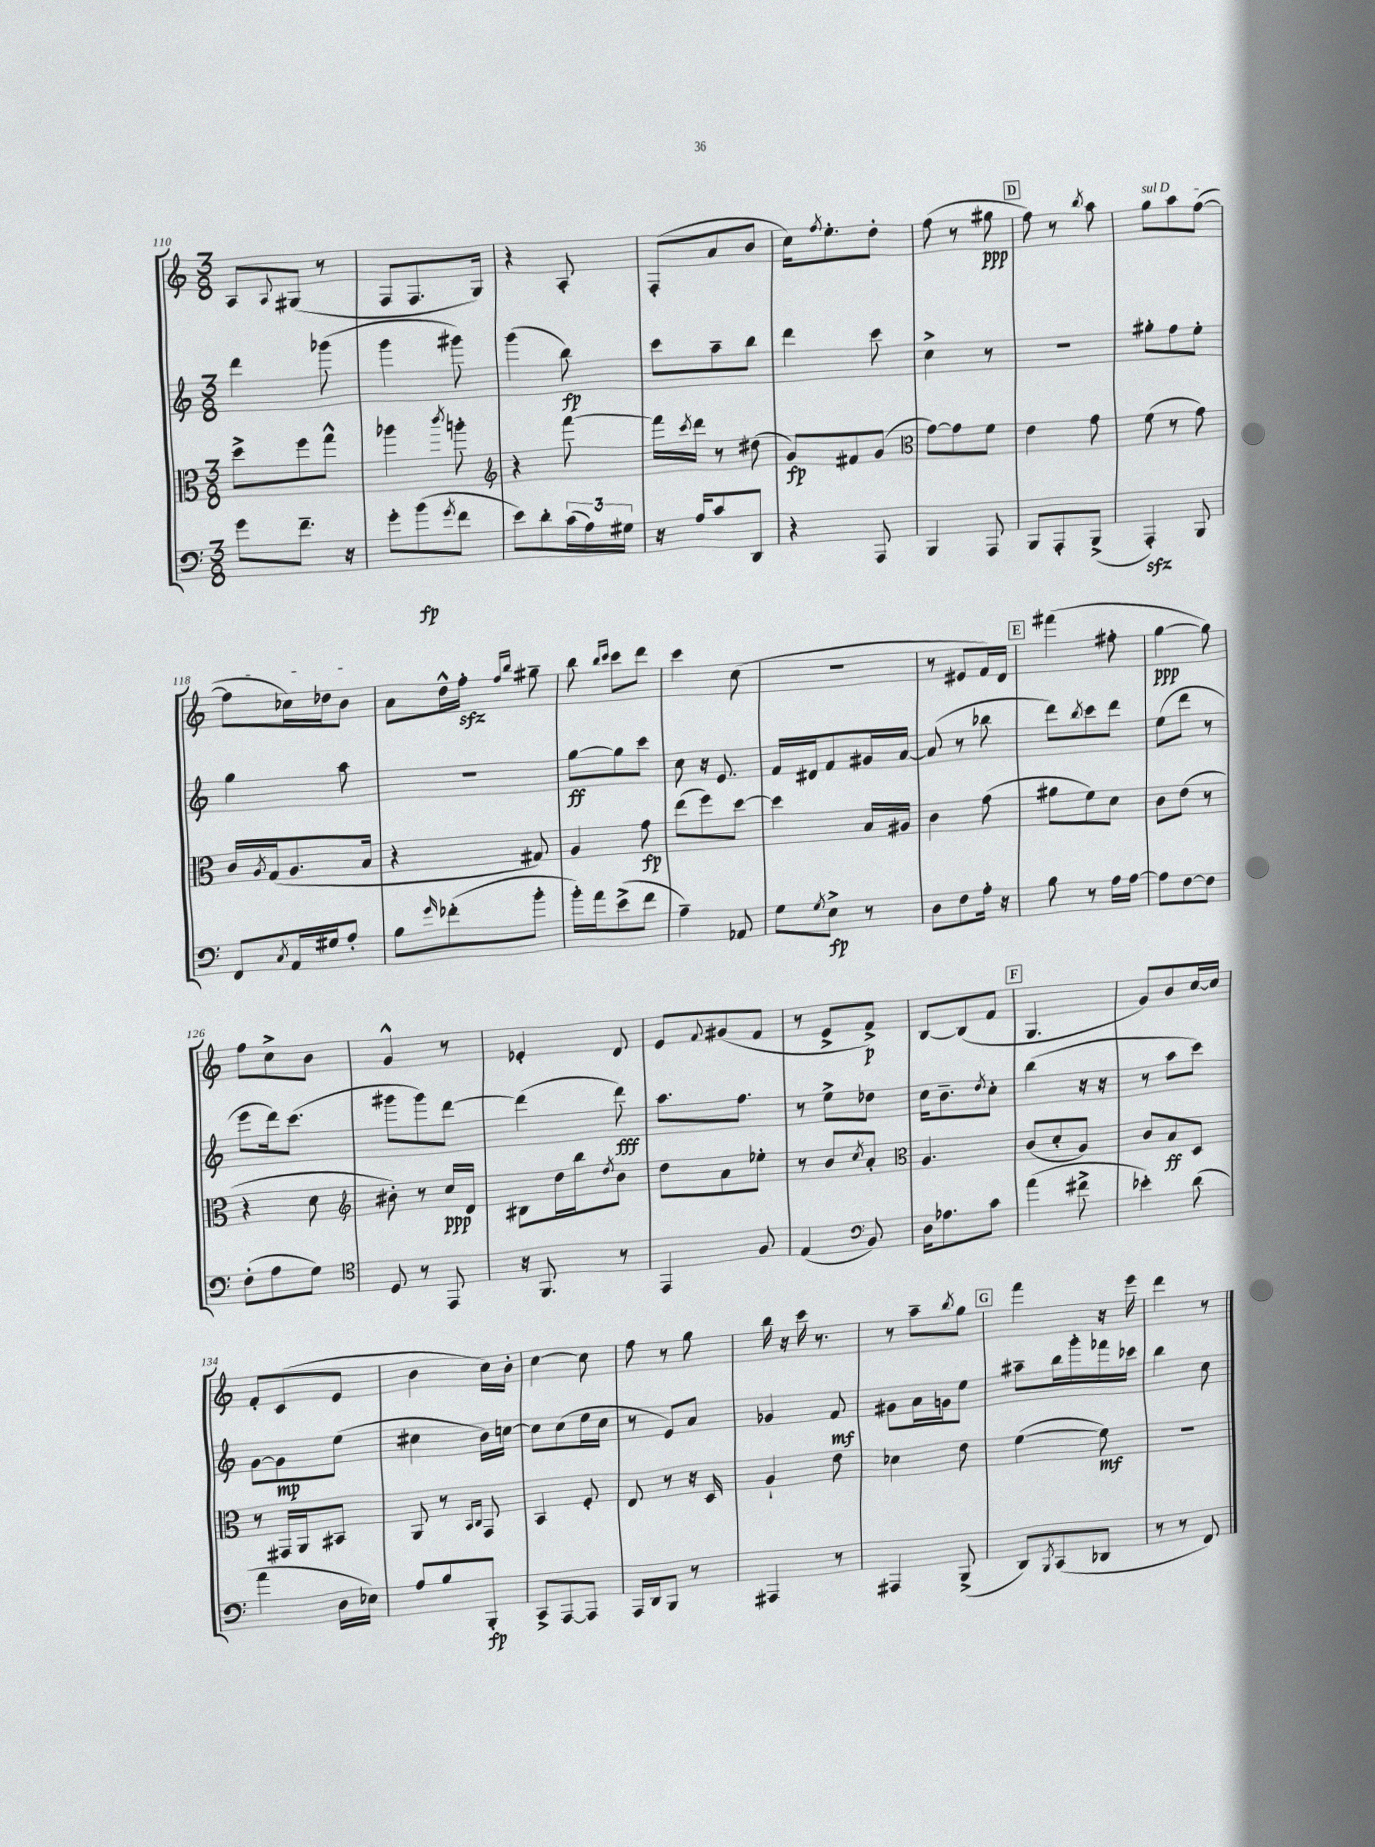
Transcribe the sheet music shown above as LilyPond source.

<<
\new StaffGroup <<
\new Staff = "s0" {
    \clef treble \key c \major \numericTimeSignature \time 3/8
    a8 \appoggiatura { a8 } gis8( r8 |
    f8 f8. g16) |
    r4 a8-. |
    f8-.( a'8 b'8 |
    c''16) \acciaccatura { f''8 } e''8.-. d''8-. |
    f''8( r8 gis''8\ppp |
    \mark \markup { \box "D" } f''8) r8 \acciaccatura { b''8 } a''8 |
    \once \override TextSpanner.bound-details.left.text = \markup { \italic "sul D" } g''8\startTextSpan a''8 f''8~( |
    f''8 ces''16) des''16 b'8\stopTextSpan |
    a'8 d''16-^ f''16-.\sfz \grace { f''16 b''16 } gis''8-- |
    b''8 \grace { b''16 c'''16 } c'''8 d'''8 |
    c'''4 c''8( |
    R4. |
    r8 eis'8 f'16) d'16 |
    \mark \markup { \box "E" } fis'''4( fis''8-. |
    g''4~\ppp g''8) |
    f''8 c''8-> b'8 |
    g'4-^ r8 |
    ees'4-. d'8 |
    e'8 \appoggiatura { f'8 } gis'8( f'8 |
    r8 e'8-> f'8->\p) |
    b8~ b8( f'8 |
    \mark \markup { \box "F" } g4. |
    g'8) b'8 c''16~ c''16 |
    f'8-. c'8( e'8 |
    b'4 c''16) b'16-. |
    c''4~ c''8 |
    f''8 r8 g''8 |
    b''16 r16 c'''16 r8. |
    r8 a''8-- \acciaccatura { b''8 } g''8 |
    \mark \markup { \box "G" } f'''4 r16 e'''16 |
    d'''4 r8 \bar "|." |
}
\new Staff = "s1" {
    \clef treble \key c \major \numericTimeSignature \time 3/8
    d'''4 ges'''8( |
    g'''4 gis'''8) |
    g'''4( b''8\fp) |
    c'''8 a''8-- b''8 |
    d'''4 c'''8 |
    c''4-> r8 |
    \mark \markup { \box "D" } R4. |
    gis''8-. f''8 e''8-. |
    g''4 a''8 |
    R4. |
    g''8~\ff g''8 c'''8 |
    c''8 r16 e'8. |
    f'16 dis'16 f'8 gis'16 a'16~ |
    a'8( r8 bes''8 |
    \mark \markup { \box "E" } d'''8) \acciaccatura { b''8 } c'''8 d'''8 |
    e''8( d'''8 r8 |
    e'''8 d'''16) c'''8.( |
    gis'''8 gis'''8) d'''8~ |
    d'''4( d'''8\fff) |
    a''8. f''8. |
    r8 e''8-> des''8 |
    c''16 b'8.-- \acciaccatura { d''8 } c''8-. |
    \mark \markup { \box "F" } b''4( r16 r16 |
    r8 a''8 c'''8) |
    g'8~ g'8\mp e''8( |
    cis''4 b'16) c''16~ |
    c''8 c''8( e''16 c''16 |
    r8 e'8) a'8 |
    ges'4 f'8\mf |
    gis'8 a'16 g'16 e''8 |
    \mark \markup { \box "G" } ais''8-- b''16 g'''16-. fes'''16 ces'''16 |
    b''4 c''8 \bar "|." |
}
\new Staff = "s2" {
    \clef alto \key c \major \numericTimeSignature \time 3/8
    d''8-> f''8 g''8-^ |
    aes''4 \acciaccatura { c'''8 } a''8-. |
    \clef treble r4 f'''8~ |
    f'''16 \acciaccatura { c'''8 } d'''16 r8 dis''8( |
    g'8\fp) fis'8 g'8( |
    \clef alto g'8~) g'8 f'8 |
    \mark \markup { \box "D" } e'4 g'8 |
    f'8( r8 g'8) |
    c'16 \acciaccatura { a8 } g16( a8. b16 |
    r4 gis8) |
    a4 g'8\fp |
    e''8( f''8) d''8~ |
    d''4 b16 ais16 |
    c'4 g'8( |
    \mark \markup { \box "E" } ais'8 f'8) d'8 |
    c'8 e'8( r8 |
    r4 d'8 |
    \clef treble bis'8-.) r8 c''16\ppp d'16 |
    bis8 d''16 b''16 \acciaccatura { d''8 } b'8 |
    d''8 a'8 ees''8-. |
    r8 b'8 \acciaccatura { c''8 } a'8-. |
    \clef alto a4. |
    \mark \markup { \box "F" } c'8( d'8-. a8) |
    c'8 b8\ff d8 |
    r8 gis,16 a,16 bis,8 |
    a,8 r8 \grace { b,16 c16 } g,8 |
    b,4 f8-. |
    e8 r8 r16 d16 |
    a4-! e'8 |
    des'4 e'8 |
    \mark \markup { \box "G" } f'4~( f'8\mf) |
    R4. \bar "|." |
}
\new Staff = "s3" {
    \clef bass \key c \major \numericTimeSignature \time 3/8
    g'8 f'8.-- r16 |
    g'8-. b'8\fp( \acciaccatura { g'8 } f'8 |
    e'8) d'8-. \tuplet 3/2 { c'16( a16) gis16 } |
    r16 a16 c'8 d,8 |
    r4 a,,8 |
    b,,4 a,,8 |
    \mark \markup { \box "D" } b,,8 a,,8-. b,,8->( |
    a,,4-.\sfz) b,,8 |
    f,8 \acciaccatura { c8 } a,16 gis16 a8-. |
    b8 \grace { g'16 } fes'8-.( b'8-. |
    b'16-.) a'16 e'8->( f'8 |
    a4--) aes,8 |
    g8 \acciaccatura { g8 } e8->\fp r8 |
    d8 f8 a16-. r16 |
    \mark \markup { \box "E" } b8 r8 a16 a16~ |
    a8 f8~ f8 |
    f8-.( a8 g8) |
    \clef tenor d8 r8 e,8 |
    r16 f,8. r8 |
    e,4 f8 |
    e4( \clef bass b,8) |
    d16 aes8. c'8 |
    \mark \markup { \box "F" } a'4( fis'8-> |
    ees'4-.) d'8( |
    a'4 d16 ees16) |
    a8 b8 b,,8-.\fp |
    c,8-> a,,8~ a,,8 |
    a,,16 d,16 b,,8 r8 |
    ais,,4 r8 |
    ais,,4 b,,8->( |
    \mark \markup { \box "G" } d,8) \acciaccatura { b,,8 } c,8( des,8 |
    r8 r8 f,8) \bar "|." |
}
>>
>>
\layout { \context { \Score currentBarNumber = #110 } }
